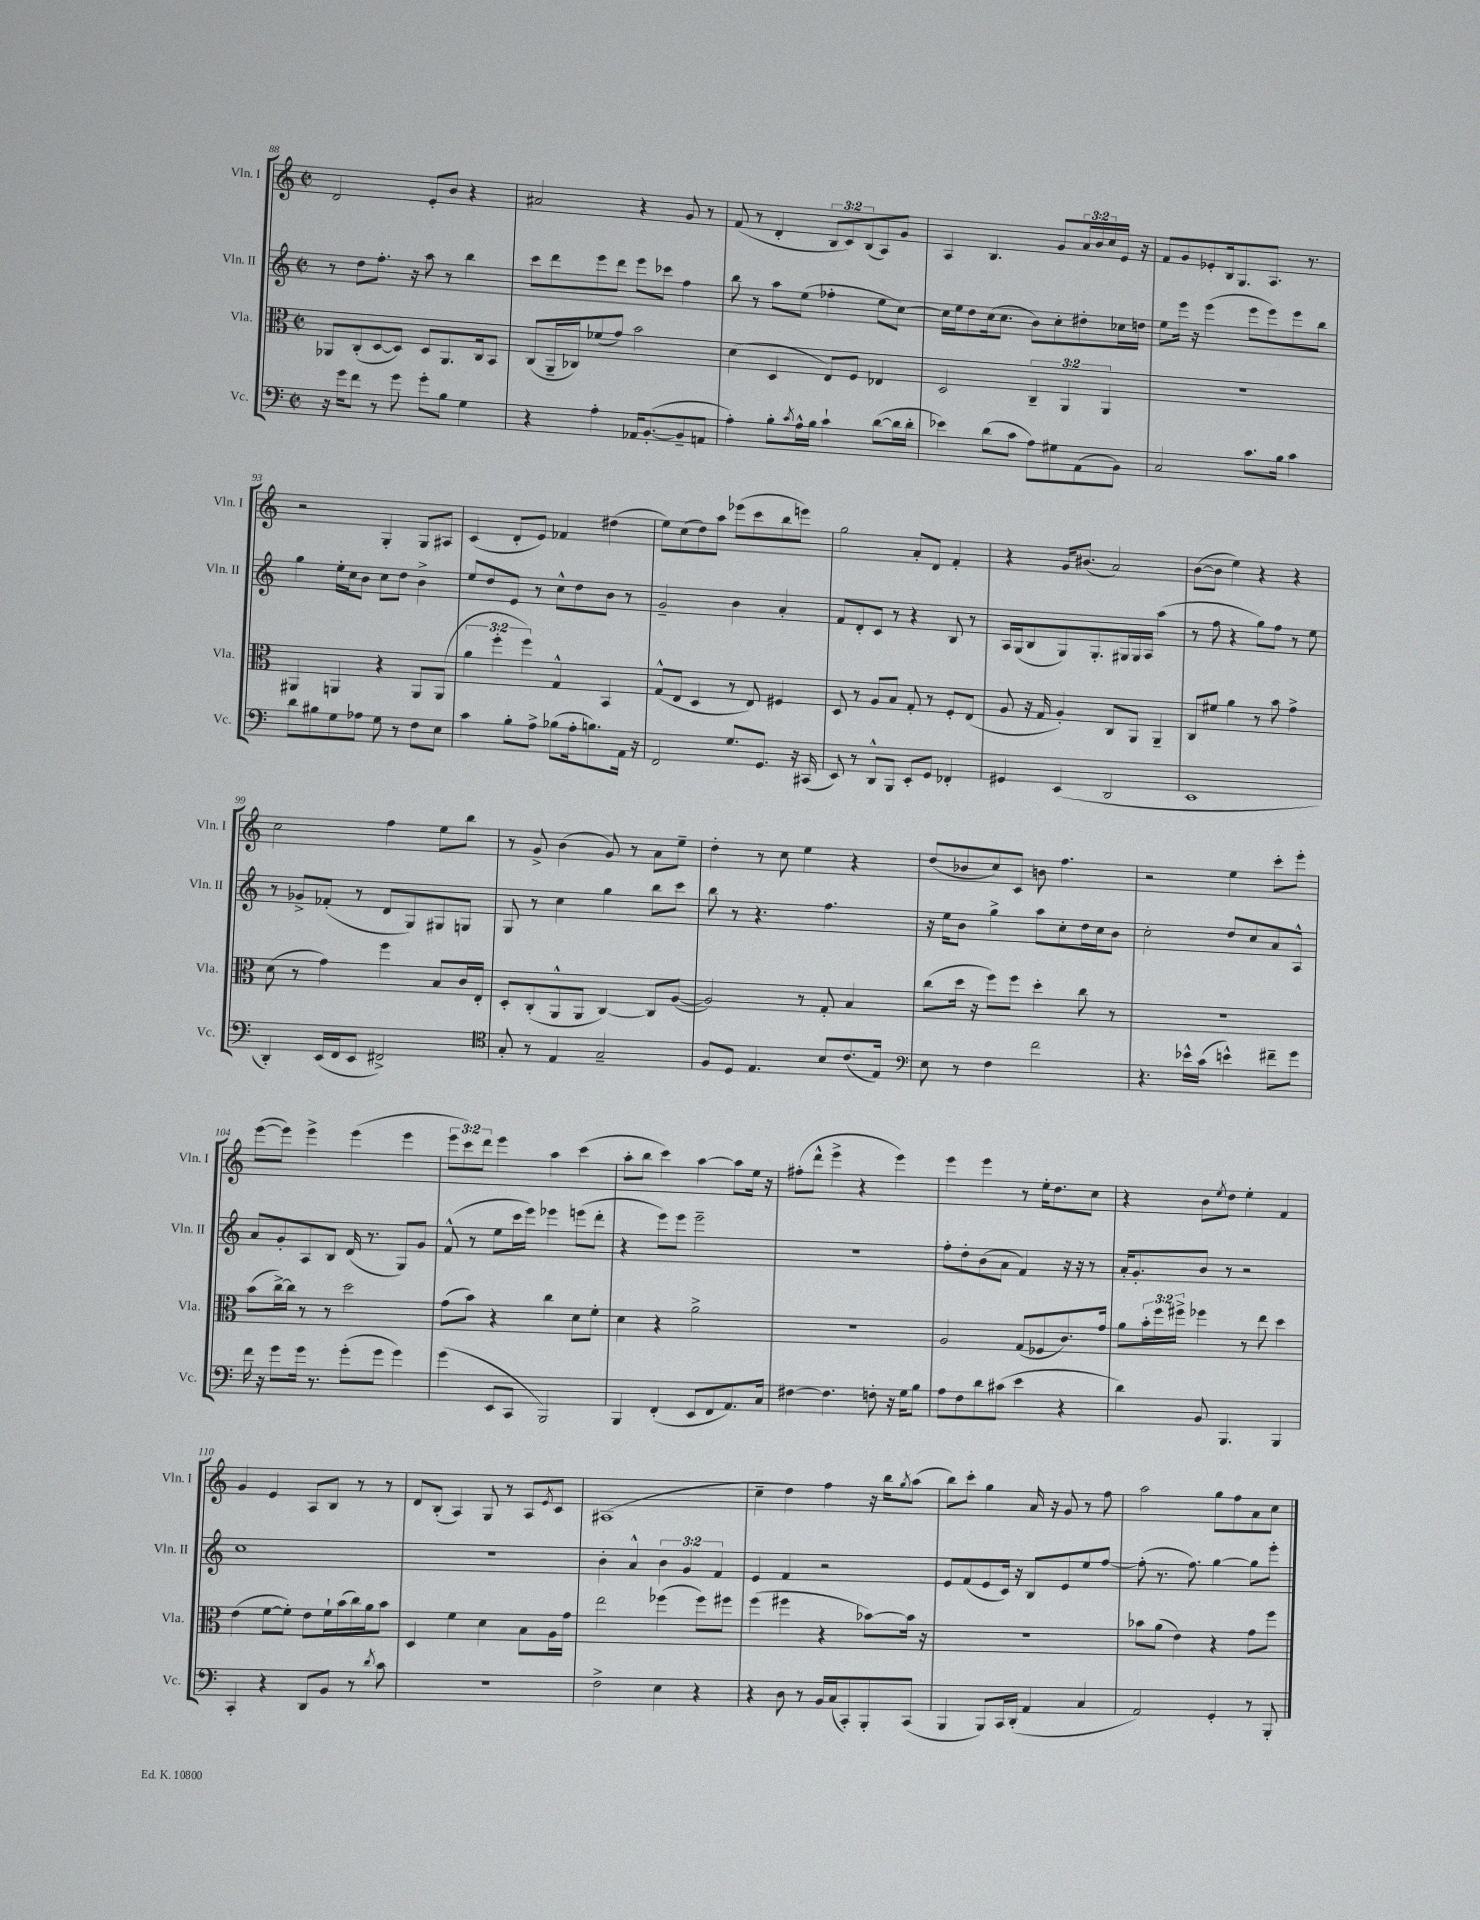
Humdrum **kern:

**kern	**kern	**kern	**kern
*staff4	*staff3	*staff2	*staff1
*clefF4	*clefC3	*clefG2	*clefG2
*k[]	*k[]	*k[]	*k[]
*M2/2	*M2/2	*M2/2	*M2/2
*met(c|)	*met(c|)	*met(c|)	*met(c|)
16r	8AA-/L	8r	2d/
16g\LK	.	.	.
8f\J	(8C'/	8dd\L	.
8r	[8D/	8.ff'\J	.
8g\	8D/]J)	.	.
.	.	16r	.
8g'\L	8D/L	8aa\	8e'/L
8B\J	8.AA-/	8r	8b/J
4G\	.	4bb\	4r
.	16C/k	.	.
.	8BB/J	.	.
=	=	=	=
4r	(8C/L	8ccc\L	2a#/
.	16AA~/L	8ddd\	.
.	16C-/J)	.	.
4A'\	(8f-/	8eee\	.
.	8g/J)	8ddd\J	.
16AA-/LK	2b\	8eee\L	4r
([8.BB'/	.	.	.
.	.	8ccc-\J	.
8BB~/]	.	4ff\	8g/
8AA/J	.	.	8r
=	=	=	=
4A'\)	(4d\	8bb\	(8f/
.	.	8r	8r
8B'\L	4D/	8aa\L	4d'/
8qc/	.	.	.
16A^^\L	.	(8ee\J	.
16B\JJ	.	.	.
4c`\	8E/L)	4ff-'\	12B/L
.	.	.	12c/)
.	8F/J	.	.
.	.	.	(12B/
([8d\L	4E-/	8ee\L	8A/)
16d\]L	.	[8cc\J)	8g/J
16d'\JJ	.	.	.
=	=	=	=
4e-\)	2D/	16cc\]LL	4A/
.	.	16ee\J	.
.	.	8dd\	.
(8d\L	.	(16cc\k	4.B/
.	.	8.cc\J	.
8c\J	.	.	.
8A\L)	6C~/	8b\L)	.
8G#\	.	8cc'\	8g/L
.	6AA/	.	.
(8AA\	.	8dd#'\	24a/L
.	.	.	24b/
.	6AA/	.	24cc/
8BB\J)	.	16cc-\L	16e/JJ
.	.	16dd\JJ	16r
=	=	=	=
2C/	1r	8ee\L	8f/L
.	.	16eee\Jk	8g/
.	.	16r	.
.	.	(4eee\	8e-'/
.	.	.	16B/k
.	.	.	8.G/
8.c\L	.	8eee\L	.
.	.	8eee\)	8.A/J
16B\Jk	.	.	.
4c\	.	8eee\	.
.	.	.	8.r
.	.	8bb\J	.
=	=	=	=
8d\L	4AA#/	4gg\	2r
8B#\	.	.	.
8G\	4AA/	16ee'\LL	.
.	.	16cc\J	.
8A-\J	.	8b\J	.
8G\	4r	8cc\L	4G'/
8r	.	8dd\J	.
8F\L	8AA/L	4b^\	8G/L
8E\J	(8AA/J	.	8A#/J
=	=	=	=
4c\	6a\	8ee/L	(4c/
.	.	8dd/	.
.	6ff'\	.	.
8B'\L	.	8e/J	8d'/L
.	6ff\)	.	.
8A^\J	.	8r	8e/J)
(8B-\L	4G^^/	8cc^^\L	4f-/
16A'\k	.	8dd\	.
8.B\)	.	.	.
.	4BB/	8b\J	(4dd#\
16AA\Jk	.	8r	.
16r	.	.	.
=	=	=	=
2FF/	(8G^^/L	2g~/	8ee\L)
.	8E/J	.	(8cc\
.	4D/	.	8dd\)
.	.	.	8aa\J
8.G/L	8r	4b\	(8eee-\L
.	8E/)	.	8ccc\
8.GG/J	.	.	.
.	4F#/	4a'/	8bb\
16r	.	.	8eee\J)
(16CC#/	.	.	.
=	=	=	=
8EE/)	8D/	8f/L	2gg\
8r	8r	8d'/	.
8DD^^/L	8A/L	8c/J	.
8BBB/J	8B/J	8r	.
8EE'/L	8G'/	4r	8a'/L
8GG/J	8r	.	8d/J
4FF-'/	8F'/L	8B/	4f'/
.	(8E/J	8r	.
=	=	=	=
4GG#/	8A/	16A/LL	4r
.	.	(16G/J	.
.	16r	8B/	.
.	16G/	.	.
(4EE/	4A'/)	8G/)	16g/LK
.	.	.	(8.b#/J
.	.	8.G'/	.
2DD/	8C/L	.	2a/)
.	.	16G#/L	.
.	8AA/J	16G#/	.
.	.	16A/JJ	.
.	4AA~/	(4aa\	.
=	=	=	=
1EE	8C/L	8r	([8b\L
.	8f#/J	8ff\	8b\]J
.	4a\	4r	4ee\)
.	8r	8gg\L)	4r
.	8b\	8ff\J	.
.	4g^\	8r	4r
.	.	8ee\	.
=	=	=	=
4DD'/)	(8d\	8r	2cc\
.	8r	8g-^/L	.
(16EE/LL	4g\)	(8f-'/J	.
16FF/J	.	.	.
8EE/J	.	8r	.
2FF#^/)	4ff\	8d/L	4ff\
.	.	8G/)	.
.	8B/L	8G#/	8ee\L
.	16c/L	8G/J	8bb\J
.	16E'/JJ	.	.
=	=	=	=
*clefC4	*	*	*
8G'/	8D'/L	8G/	8r
8r	(8C'/	8r	8g^/
4E/	8AA^^/	4cc\	(4b\
.	8AA/J	.	.
2G~/	[4C/)	4gg\	8g/)
.	.	.	8r
.	8C/]L	8bb\L	8a\L
.	([8A/J	8ccc\J	8ee~\J
=	=	=	=
8F/L	2A/])	8bb\	4dd'\
8D/J	.	8r	.
4.E/	.	4.r	8r
.	.	.	8cc\
.	8r	.	4ee\
8B/L	8G'/	4.ff\	.
(8.c/	4B/	.	4r
16E/Jk)	.	.	.
=	=	=	=
*clefF4	*	*	*
8E\	(8cc\L	16r	(8dd/L
.	.	16ee\LK	.
8r	16dd\Jk	8b\J	8b-/
.	16r	.	.
4F\	8ff\L)	4gg^\	8cc/)
.	8ff\J	.	8c/J
2f\	4dd'\	8aa\L	8b\
.	.	8cc'\	4.ff\
.	8cc\	16dd\L	.
.	.	16cc\J	.
.	8r	8b\J	.
=	=	=	=
4.r	1r	2cc'\	2r
16e-^^\LL	.	.	.
(16c\JJ	.	.	.
4e^^\)	.	8dd/L	4ee\
.	.	8cc/	.
8f#~\L	.	8a/	8ccc'\L
8g\J	.	8A^^/J	8eee'\J
=	=	=	=
16f\	(8b\L	8a/L	([8eee\L
16r	.	.	.
8g\L	[16cc^\L)	8g'/	8eee\]J)
.	16cc\]JJ	.	.
16g\Jk	8r	8A/	4eee^\
8.r	.	.	.
.	8r	8B/J	.
(8g'\L	2dd\	(16d/	(4eee\
.	.	8.r	.
8g\J	.	.	.
4g\)	.	8G/L)	4eee\
.	.	8g/J	.
=	=	=	=
(4g\	(8g\L	(8f^^/	12eee\L
.	.	.	12ccc\)
.	8b\J)	8r	.
.	.	.	12ddd\J
8EE/L	4r	8ee\L	4eee\
8CC/J	.	16ccc\L	.
.	.	16eee\JJ)	.
2BBB/)	4cc\	4eee-\	4aa\
.	8d\L	(8eee\L	(4ccc\
.	8f'\J	8ddd'\J	.
=	=	=	=
4BBB/	4d\	4r	8aa'\L
.	.	.	8bb\J
(4FF'/	4r	8eee\L)	4ccc\)
.	.	8eee\J	.
8EE/L	2a^\	2eee~\	[4aa\
8FF/	.	.	.
8.AA/)	.	.	8aa\]L
.	.	.	16ee\Jk
16C/Jk	.	.	16r
=	=	=	=
[4F#\	1r	1r	(8ff#'\L
.	.	.	8ddd^^\J
4.F#\]	.	.	4eee^\
.	.	.	4r
8F'\	.	.	.
16r	.	.	4eee\)
16G\LK	.	.	.
8B\J	.	.	.
=	=	=	=
8A\L	2A/	8ff'\L	4eee\
8F\	.	8dd'\	.
8d\	.	(8b\	4eee\
(8c#\J	.	8a\J	.
4e\	(8G/L	4f/)	8r
.	8F-/	.	16ee'\LK
.	.	.	8.dd\
4r	8.c/)	16r	.
.	.	16r	.
.	.	8r	8cc\J
.	16g/Jk	.	.
=	=	=	=
4d\)	8a\L	16a'/LK	4r
.	.	8.g'/	.
.	24b'\L	.	.
.	24ff\	.	.
.	24ff#^\JJ	.	.
8BB/	4ff-\	8b/J	8b\L
.	.	.	8qee/
4.BBB/	.	8r	8dd\J
.	8r	2r	4ee'\
.	8ee\	.	.
4BBB/	4dd\	.	4f/
=	=	=	=
4CC'/	(4e\	1cc	4g/
4r	[8f\L	.	4e/
.	8f'\]J)	.	.
8DD/L	8e\L	.	8A/L
8BB/J	16f`\L	.	8B/J
.	(16b\	.	.
8r	16cc\)	.	8r
.	16a\J	.	.
8qd/	.	.	.
8c\	8b\J	.	8r
=	=	=	=
1r	4D/	1r	8d/L
.	.	.	(8B'/J
.	4f\	.	4A/)
.	4d\	.	8G/
.	.	.	8r
.	8B\L	.	8A/L
.	.	.	8qe/
.	16A\L	.	8c/J
.	16g\JJ	.	.
=	=	=	=
2F^\	2ee\	4b'\	(1A#
.	.	4a^^/	.
4E\	(4ff-\	6b\	.
.	.	6g/	.
4r	8ff-\L)	.	.
.	.	6f/	.
.	8ff#\J	.	.
=	=	=	=
4r	(4ff\	4e/	4cc~\
8D\	4ff#\	4f/	4dd\)
8r	.	.	.
16BB/LL	4r	2r	4ff\
(16C/J	.	.	.
8CC'/)	.	.	.
8BBB'/	[8b-\L)	.	16r
.	.	.	16bb\LK
.	.	.	8qgg/
(8CC/J	16b-\]Jk	.	(8aa\J
.	16r	.	.
=	=	=	=
4BBB/	1r	8e/L	8bb\L)
.	.	(8f/	8ccc'\J
8BBB/L)	.	8e/	4gg\
16CC/L	.	16c/Jk)	.
(16DD'/JJ	.	16r	.
4AA/	.	8B/L	16a/
.	.	.	16r
.	.	8e/	8g/
4C/	.	8ee/	8r
.	.	[8ff/J	8ff\
=	=	=	=
2AA/)	8b-\L	(8ff'\]	2aa\
.	(8a\J	8.r	.
.	4e\)	.	.
.	.	8.ff\)	.
4GG'/	4r	[4gg\	8gg\L
.	.	.	8ff\
8r	8g\L	8gg\]L	8a\
8BBB'/	8ff\J	8eee'\J	8cc\J
==	==	==	==
*-	*-	*-	*-
